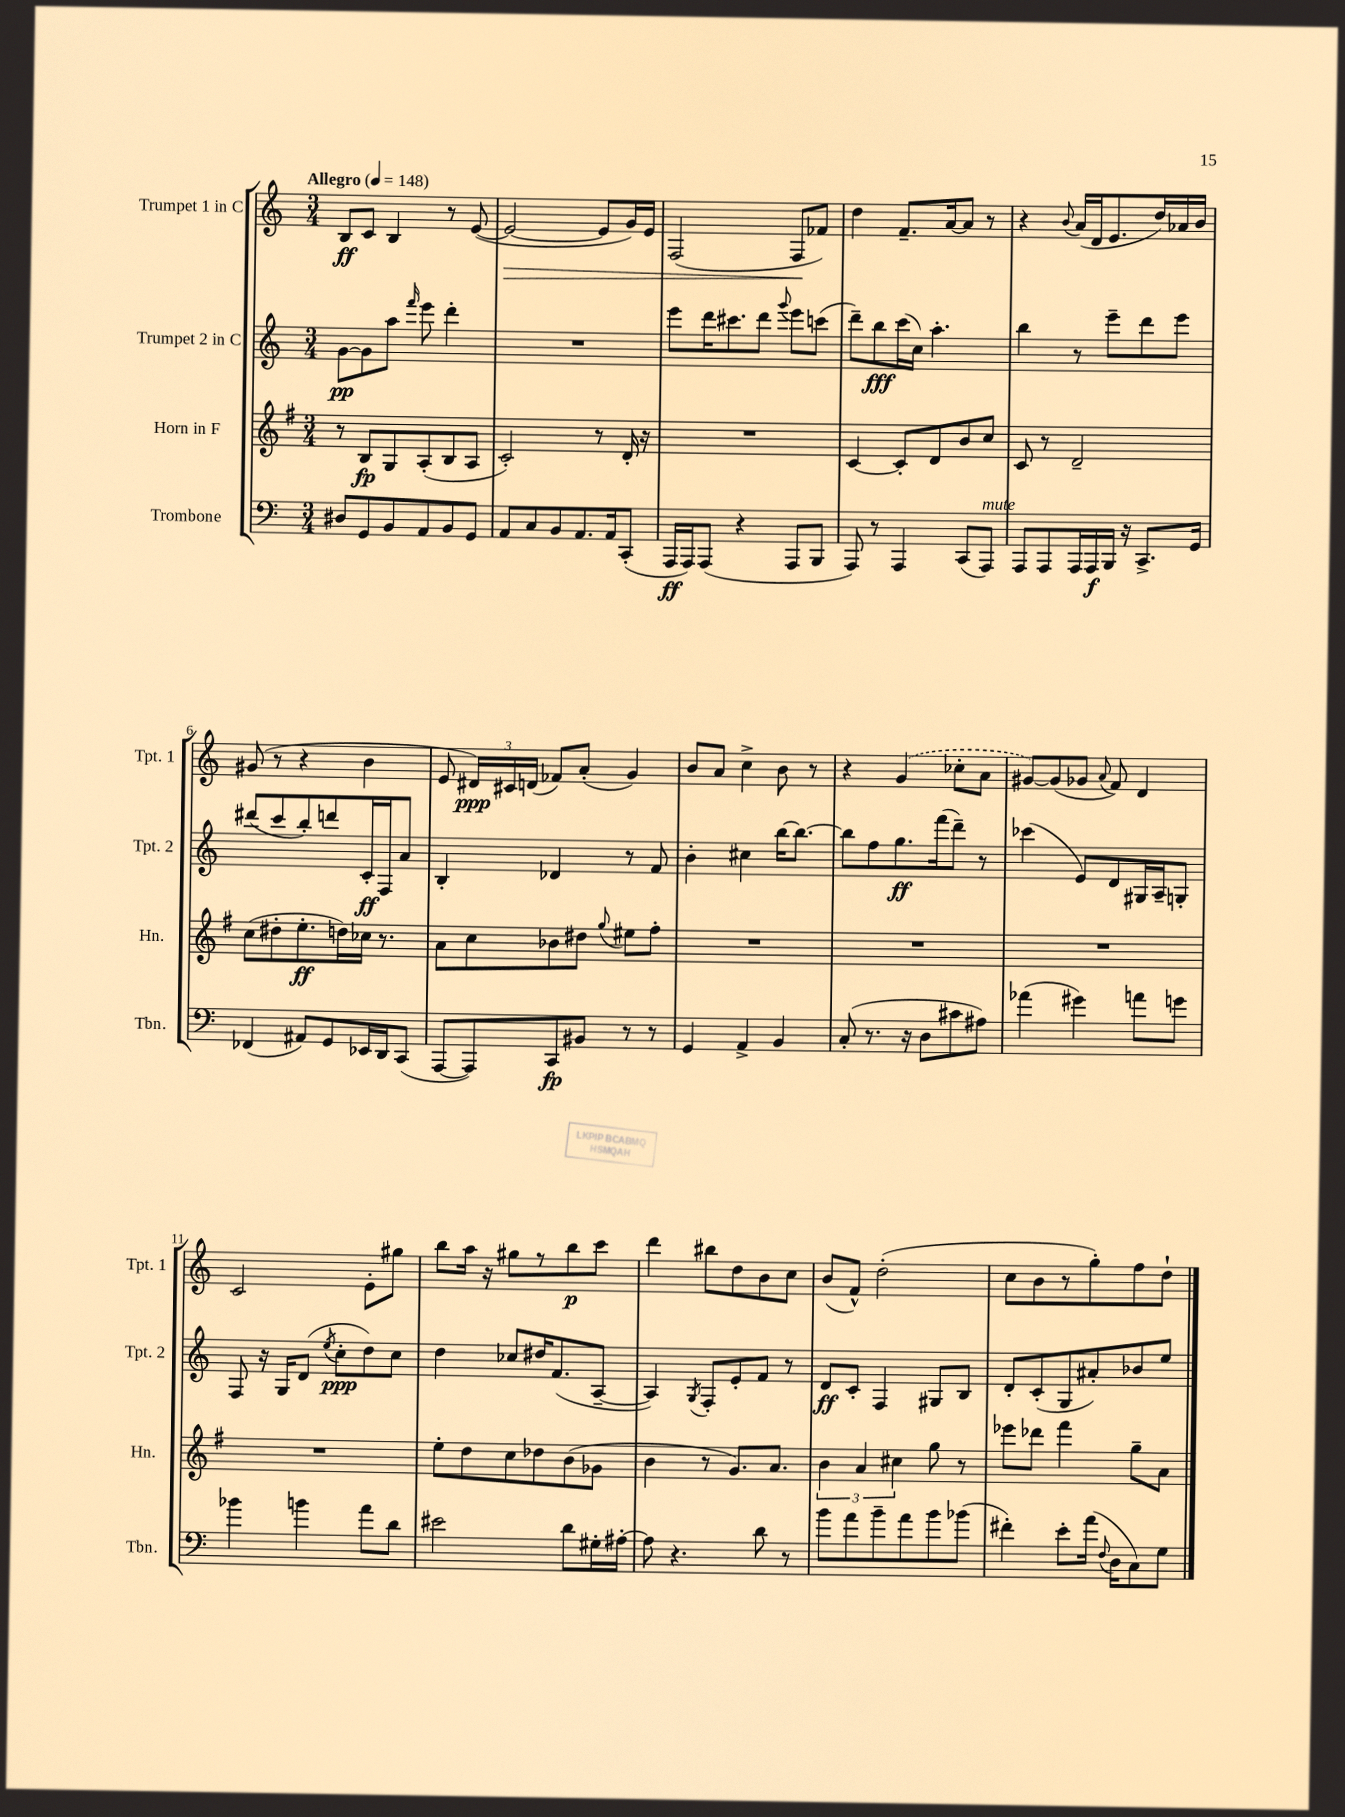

**kern	**dynam	**kern	**dynam	**kern	**dynam	**kern	**dynam
*part4	*part4	*part3	*part3	*part2	*part2	*part1	*part1
*staff4	*staff4	*staff3	*staff3	*staff2	*staff2	*staff1	*staff1
*I"Trombone	*	*I"Horn in F	*	*I"Trumpet 2 in C	*	*I"Trumpet 1 in C	*
*I'Tbn.	*	*I'Hn.	*	*I'Tpt. 2	*	*I'Tpt. 1	*
*clefF4	*	*clefG2	*	*clefG2	*	*clefG2	*
*k[]	*	*k[f#]	*	*k[]	*	*k[]	*
*M3/4	*	*M3/4	*	*M3/4	*	*M3/4	*
*MM148	*	*MM148	*	*MM148	*	*MM148	*
=1	=1	=1	=1	=1	=1	=1	=1
!	!	!	!	!	!	!LO:TX:a:B:t=Allegro	!
8D#X/L	.	8r	.	[8g\L	pp	8B/L	ff
8GG/	.	8B/L	fp	8g\]	.	8c/J	.
8BB/	.	8G/	.	8aa\J	.	4B/	.
.	.	.	.	16qqfff/	.	.	.
8AA/	.	(8A'/	.	8eee\	.	.	.
8BB/	.	8B/	.	4ddd'\	.	8r	.
8GG/J	.	8A/J	.	.	.	([8e/	.
=2	=2	=2	=2	=2	=2	=2	=2
!	!	!	!	!	!	!	!LO:HP:b
8AA/L	.	2c'/)	.	2.r	.	2e/_	>
8C/	.	.	.	.	.	.	.
8BB/	.	.	.	.	.	.	.
8.AA/	.	.	.	.	.	.	.
.	.	8r	.	.	.	8e/L]	.
16AA/k	.	.	.	.	.	.	.
(8CC'/J	.	16d'/	.	.	.	16g/L)	.
.	.	16r	.	.	.	16e/JJ	.
=3	=3	=3	=3	=3	=3	=3	=3
16AAA/LL	ff	2.r	.	8eee\L	.	(2F/	.
16AAA/J)	.	.	.	.	.	.	.
(8AAA/J	.	.	.	16ddd\K	.	.	.
.	.	.	.	8.ccc#X\	.	.	.
4r	.	.	.	.	.	.	.
.	.	.	.	8ddd\J	.	.	.
.	.	.	.	8qqggg/	.	.	.
8AAA/L	.	.	.	8eee\L	.	8F/L	.
8BBB/J	.	.	.	(8cccn\J	.	8f-X/J)	]
=4	=4	=4	=4	=4	=4	=4	=4
8AAA/)	.	[4c/	.	8ddd~\L)	.	4dd\	.
8r	.	.	.	8bb\	fff	.	.
4AAA/	.	8c'/L]	.	(16ccc\L	.	8.f~/L	.
.	.	.	.	16cc\JJ)	.	.	.
.	.	8d/	.	4.aa'\	.	.	.
.	.	.	.	.	.	[16a/k	.
(8CC/L	.	8b/	.	.	.	8a/J]	.
!LO:TX:a:i:t=mute	!	!	!	!	!	!	!
8AAA/J)	.	8cc/J	.	.	.	8r	.
=5	=5	=5	=5	=5	=5	=5	=5
8AAA/L	.	8c/	.	4bb\	.	4r	.
8AAA/	.	8r	.	.	.	.	.
.	.	.	.	.	.	8qqb/	.
16AAA/L	.	2d~/	.	8r	.	(16a/LL	.
16AAA/	f	.	.	.	.	16d/J	.
16BBB/JJ	.	.	.	8eee~\L	.	8.e/	.
16r	.	.	.	.	.	.	.
8.CC^/L	.	.	.	8ddd\	.	.	.
.	.	.	.	.	.	16dd/L)	.
.	.	.	.	8eee\J	.	16a-X/	.
16GG/Jk	.	.	.	.	.	16b/JJ	.
!!LO:LB:g=z
=6	=6	=6	=6	=6	=6	=6	=6
(4FF-X/	.	(8cc\L	.	(8ddd#X/L	.	(8g#X/	.
.	.	8dd#X'\	.	8ccc/	.	8r	.
8AA#X/L)	.	8.ee'\	ff	8bb'/)	.	4r	.
8GG/	.	.	.	8dddn/	.	.	.
.	.	16ddn\L)	.	.	.	.	.
16EE-X/L	.	16cc-X\JJ	.	16c'/L	ff	4b\	.
16DD/J	.	8.r	.	16F/J	.	.	.
(8CC/J	.	.	.	8a/J	.	.	.
=7	=7	=7	=7	=7	=7	=7	=7
[8AAA/L	.	8a\L	.	4B'/	.	8e/	.
8AAA/])	.	8cc\	.	.	.	24d#X/LL)	ppp
.	.	.	.	.	.	24c#X/	.
.	.	.	.	.	.	(24dn/JJ	.
8CC/	fp	8b-X\	.	4d-X/	.	8f-X/L)	.
8BB#X/J	.	8dd#X\J	.	.	.	(8a'/J	.
.	.	8qqgg/	.	.	.	.	.
8r	.	8ee#X\L	.	8r	.	4g/)	.
8r	.	8ff#'\J	.	8f/	.	.	.
=8	=8	=8	=8	=8	=8	=8	=8
4GG/	.	2.r	.	4b'\	.	8b/L	.
.	.	.	.	.	.	8a/J	.
4AA^/	.	.	.	4cc#X\	.	4cc^\	.
4BB/	.	.	.	[16bb\KL	.	8b\	.
.	.	.	.	8.bb\J_	.	.	.
.	.	.	.	.	.	8r	.
=9	=9	=9	=9	=9	=9	=9	=9
(8C'/	.	2.r	.	8bb\L]	.	4r	.
8.r	.	.	.	8ff\	.	.	.
.	.	.	.	8.gg\	ff	(4g/	.
16r	.	.	.	.	.	.	.
8D\L	.	.	.	.	.	.	.
.	.	.	.	(16fff\k	.	.	.
8c#X\	.	.	.	8ddd~\J)	.	8cc-X'\L	.
8A#X\J)	.	.	.	8r	.	8a\J	.
=10	=10	=10	=10	=10	=10	=10	=10
(4a-X\	.	2.r	.	(4ccc-X\	.	[8g#X/L)	.
.	.	.	.	.	.	(8g#/]	.
4g#X\)	.	.	.	8e/L)	.	8g-X/J	.
.	.	.	.	.	.	8qqa/	.
.	.	.	.	8d/	.	8f/)	.
8an\L	.	.	.	16G#X/L	.	4d/	.
.	.	.	.	16A~/J	.	.	.
8gn\J	.	.	.	8Gn'/J	.	.	.
!!LO:LB:g=z
=11	=11	=11	=11	=11	=11	=11	=11
4b-X\	.	2.r	.	8F/	.	2c/	.
.	.	.	.	16r	.	.	.
.	.	.	.	16G/KL	.	.	.
4bn\	.	.	.	(8d/J	.	.	.
.	.	.	.	8qee/	.	.	.
.	.	.	.	8cc'\L	ppp	.	.
8a\L	.	.	.	8dd\)	.	8e'\L	.
8d\J	.	.	.	8cc\J	.	8gg#X\J	.
=12	=12	=12	=12	=12	=12	=12	=12
2e#X\	.	8ee'\L	.	4dd\	.	8bb\L	.
.	.	8dd\	.	.	.	16aa\Jk	.
.	.	.	.	.	.	16r	.
.	.	8cc\	.	8cc-X/L	.	8gg#X\L	.
.	.	8dd-X\	.	16dd#X/K	.	8r	.
.	.	.	.	(8.f/	.	.	.
8d\L	.	(8b\	.	.	.	8bb\	p
16G#X'\L	.	8g-X\J	.	[8A~/J	.	8ccc\J	.
[16A#X'\JJ	.	.	.	.	.	.	.
=13	=13	=13	=13	=13	=13	=13	=13
8A#\]	.	4b\	.	4A/])	.	4ddd\	.
4.r	.	.	.	.	.	.	.
.	.	.	.	8qG/	.	.	.
.	.	8r	.	8F'/L	.	8bb#X\L	.
.	.	8.g/L)	.	8e'/	.	8dd\	.
8d\	.	.	.	8f/J	.	8b\	.
.	.	8.a/J	.	.	.	.	.
8r	.	.	.	8r	.	8cc\J	.
=14	=14	=14	=14	=14	=14	=14	=14
8b\L	.	6b\	.	8d/L	ff	(8b/L	.
8a\	.	.	.	8c'/J	.	8f^^/J)	.
.	.	6a/	.	.	.	.	.
8b~\	.	.	.	4F/	.	(2dd'\	.
.	.	6cc#X\	.	.	.	.	.
8a\	.	.	.	.	.	.	.
8b\	.	8gg\	.	8G#X/L	.	.	.
(8b-X\J	.	8r	.	8B/J	.	.	.
=15	=15	=15	=15	=15	=15	=15	=15
4f#X'\)	.	8eee-X\L	.	8d'/L	.	8cc\L	.
.	.	8ddd-X\J	.	(8c'/	.	8b\	.
8e'\L	.	4fff#\	.	8G/	.	8r	.
(16a\Jk	.	.	.	8a#X'/)	.	8gg'\)	.
8qqF/	.	.	.	.	.	.	.
16D\KL	.	.	.	.	.	.	.
8C\)	.	8gg~\L	.	8b-X/	.	8ff\	.
8G\J	.	8a\J	.	8ee/J	.	8dd`\J	.
==	==	==	==	==	==	==	==
*-	*-	*-	*-	*-	*-	*-	*-
